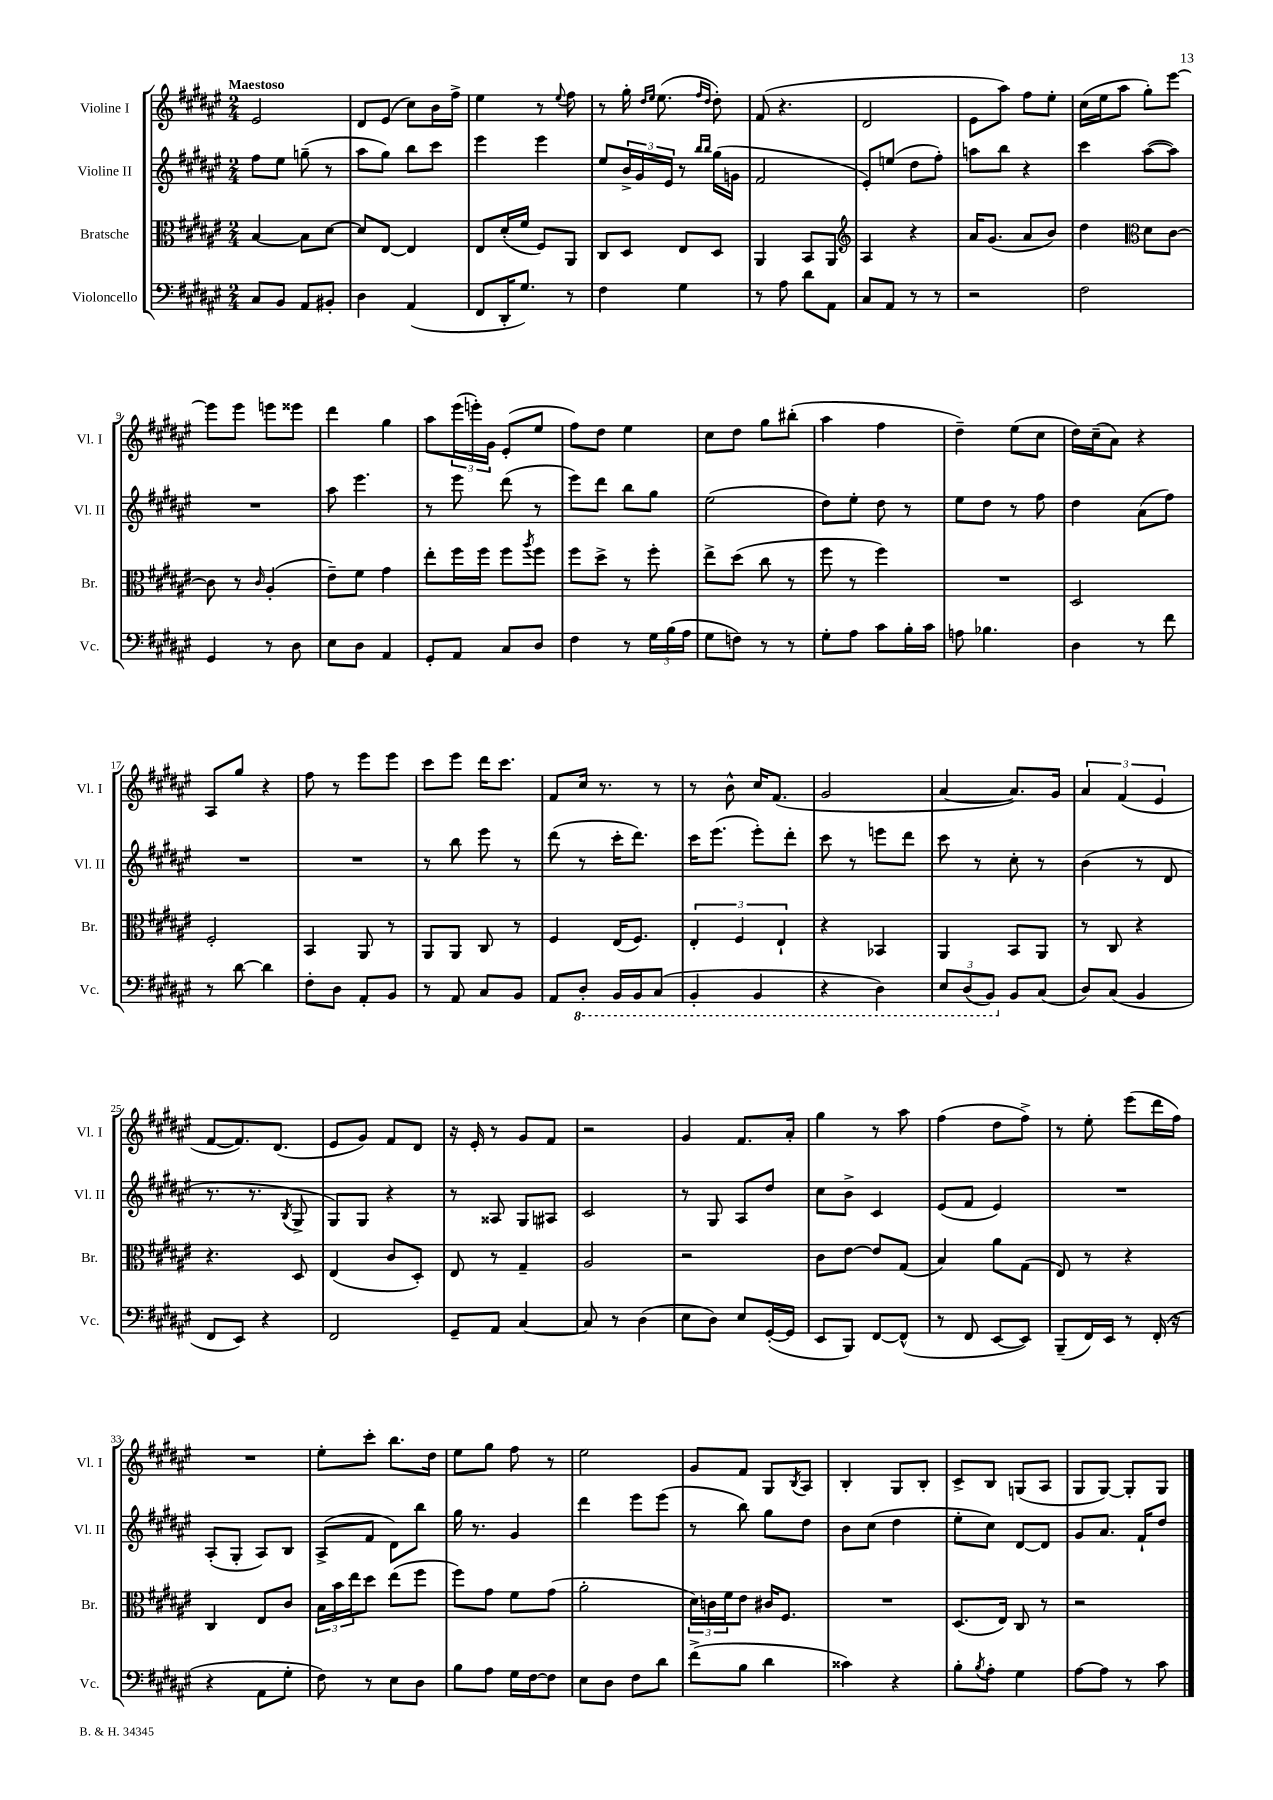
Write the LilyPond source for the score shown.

<<
\new StaffGroup <<
\new Staff = "s0" \with { instrumentName = "Violine I" shortInstrumentName = "Vl. I" } {
    \clef treble \key fis \major \numericTimeSignature \time 2/4 \tempo "Maestoso"
    eis'2 |
    dis'8 eis'8( cis''8) b'16 fis''16-> |
    eis''4 r8 \appoggiatura { eis''8 } fis''8 |
    r8 gis''16-. \grace { dis''16 eis''16 } eis''8.( \grace { fis''16 dis''16 } dis''8-.) |
    fis'8( r4. |
    dis'2 |
    eis'8 ais''8) fis''8 eis''8-. |
    cis''16( eis''16 ais''8 gis''8-.) eis'''8~ |
    eis'''8 eis'''8 e'''8 eisis'''8 |
    dis'''4 gis''4 |
    ais''8 \tuplet 3/2 { eis'''16( e'''16-.) gis'16 } eis'8-.( eis''8 |
    fis''8) dis''8 eis''4 |
    cis''8 dis''8 gis''8 bis''8-.( |
    ais''4 fis''4 |
    dis''4--) eis''8( cis''8 |
    dis''16) cis''16--( ais'8) r4 |
    ais8 gis''8 r4 |
    fis''8 r8 eis'''8 eis'''8 |
    cis'''8 eis'''8 dis'''16 cis'''8. |
    fis'8 cis''16 r8. r8 |
    r8 b'8-^ cis''16 fis'8.( |
    gis'2 |
    ais'4~ ais'8.) gis'16 |
    \tuplet 3/2 { ais'4 fis'4( eis'4 } |
    fis'8~ fis'8.) dis'8.( |
    eis'8 gis'8) fis'8 dis'8 |
    r16 eis'16-. r8 gis'8 fis'8 |
    r2 |
    gis'4 fis'8. ais'16-. |
    gis''4 r8 ais''8 |
    fis''4( dis''8 fis''8->) |
    r8 eis''8-. eis'''8( dis'''16 fis''16) |
    R2 |
    eis''8-. cis'''8-. b''8. dis''16 |
    eis''8 gis''8 fis''8 r8 |
    eis''2 |
    gis'8 fis'8 gis8 \acciaccatura { b8 } ais8 |
    b4-. gis8 b8-. |
    cis'8-> b8 g8( ais8 |
    gis8 gis8~) gis8-. gis8 \bar "|." |
}
\new Staff = "s1" \with { instrumentName = "Violine II" shortInstrumentName = "Vl. II" } {
    \clef treble \key fis \major \numericTimeSignature \time 2/4
    fis''8 eis''8 g''8--( r8 |
    ais''8 gis''8) b''8 cis'''8 |
    eis'''4 eis'''4 |
    eis''8 \tuplet 3/2 { b'16-> gis'16 eis'16 } r8 \grace { b''16 b''16 } gis''16( g'16 |
    fis'2 |
    eis'8-.) e''8( dis''8 fis''8-.) |
    a''8 b''8 r4 |
    cis'''4 ais''8~( ais''8) |
    R2 |
    ais''8 eis'''4. |
    r8 eis'''8 dis'''8( r8 |
    eis'''8) dis'''8 b''8 gis''8 |
    eis''2( |
    dis''8) eis''8-. dis''8 r8 |
    eis''8 dis''8 r8 fis''8 |
    dis''4 ais'8( fis''8) |
    R2 |
    R2 |
    r8 b''8 eis'''8 r8 |
    dis'''8( r8 cis'''16-. dis'''8.) |
    cis'''16 eis'''8.( eis'''8-.) dis'''8-. |
    cis'''8 r8 e'''8 dis'''8 |
    cis'''8 r8 cis''8-. r8 |
    b'4( r8 dis'8 |
    r8. r8. \acciaccatura { b8 } gis8-> |
    gis8) gis8 r4 |
    r8 aisis8 gis8 ais8 |
    cis'2 |
    r8 gis8 ais8 dis''8 |
    cis''8 b'8-> cis'4 |
    eis'8( fis'8 eis'4) |
    R2 |
    ais8-.( gis8-. ais8) b8 |
    ais8->( fis'8 dis'8) b''8 |
    gis''16 r8. gis'4 |
    dis'''4 eis'''8 eis'''8( |
    r8 b''8) gis''8 dis''8 |
    b'8 cis''8( dis''4 |
    eis''8-. cis''8) dis'8~ dis'8 |
    gis'8 ais'8. fis'16-! dis''8 \bar "|." |
}
\new Staff = "s2" \with { instrumentName = "Bratsche" shortInstrumentName = "Br." } {
    \clef alto \key fis \major \numericTimeSignature \time 2/4
    b4~ b8 dis'8~ |
    dis'8 eis8~ eis4 |
    eis8 dis'16-.( fis'16 fis8) ais,8 |
    cis8 dis8 eis8 dis8 |
    ais,4 b,8 ais,8 |
    \clef treble ais4 r4 |
    ais'16 gis'8.( ais'8 b'8) |
    dis''4 \clef alto dis'8 cis'8~ |
    cis'8 r8 \grace { cis'16 } ais4-.( |
    eis'8--) fis'8 gis'4 |
    eis''8-. fis''16 fis''16 fis''8 \acciaccatura { ais''8 } fis''8 |
    fis''8 dis''8-> r8 fis''8-. |
    eis''8-> dis''8( cis''8 r8 |
    fis''8 r8 fis''4) |
    R2 |
    dis2 |
    fis2-. |
    b,4 ais,8 r8 |
    ais,8 ais,8 cis8 r8 |
    fis4 eis16( fis8.) |
    \tuplet 3/2 { eis4-. fis4 eis4-! } |
    r4 bes,4 |
    ais,4 b,8 ais,8 |
    r8 cis8 r4 |
    r4. dis8 |
    eis4( cis'8 dis8-.) |
    eis8 r8 gis4-- |
    ais2 |
    r2 |
    cis'8 eis'8~ eis'8 gis8( |
    b4) ais'8 gis8( |
    eis8) r8 r4 |
    cis4 eis8 cis'8 |
    \tuplet 3/2 { b16 b'16 eis''16 } dis''8 eis''8( fis''8 |
    fis''8) gis'8 fis'8 gis'8( |
    ais'2-. |
    \tuplet 3/2 { dis'16) c'16 fis'16 } eis'8 cis'16 fis8. |
    R2 |
    dis8.( eis16) cis8 r8 |
    r2 \bar "|." |
}
\new Staff = "s3" \with { instrumentName = "Violoncello" shortInstrumentName = "Vc." } {
    \clef bass \key fis \major \numericTimeSignature \time 2/4
    cis8 b,8 ais,8 bis,8-. |
    dis4 ais,4( |
    fis,8 dis,16-. gis8.) r8 |
    fis4 gis4 |
    r8 ais8 dis'8 ais,8 |
    cis8 ais,8 r8 r8 |
    r2 |
    fis2 |
    gis,4 r8 dis8 |
    eis8 dis8 ais,4 |
    gis,8-. ais,8 cis8 dis8 |
    fis4 r8 \tuplet 3/2 { gis16 b16( ais16 } |
    gis8 f8) r8 r8 |
    gis8-. ais8 cis'8 b16-. cis'16 |
    a8 bes4. |
    dis4 r8 fis'8 |
    r8 dis'8~ dis'4 |
    fis8-. dis8 ais,8-. b,8 |
    r8 ais,8 cis8 b,8 |
    ais,8 \ottava #-1 dis,8-. b,,16 b,,16 cis,8( |
    b,,4-. b,,4 |
    r4 dis,4) |
    \tuplet 3/2 { eis,8 dis,8( b,,8) \ottava #0 } b,8 cis8( |
    dis8) cis8( b,4 |
    fis,8 eis,8) r4 |
    fis,2 |
    gis,8-- ais,8 cis4~ |
    cis8 r8 dis4( |
    eis8 dis8) eis8 gis,16~-.( gis,16 |
    eis,8 b,,8) fis,8~ fis,8-^( |
    r8 fis,8 eis,8~ eis,8) |
    b,,8--( fis,16) eis,16 r8 fis,16-.( r16 |
    r4 ais,8 gis8-. |
    fis8) r8 eis8 dis8 |
    b8 ais8 gis16 fis16~ fis8 |
    eis8 dis8 fis8 dis'8 |
    fis'8->( b8 dis'4 |
    cisis'4) r4 |
    b8-. \acciaccatura { b8 } ais8-. gis4 |
    ais8~ ais8 r8 cis'8 \bar "|." |
}
>>
>>
